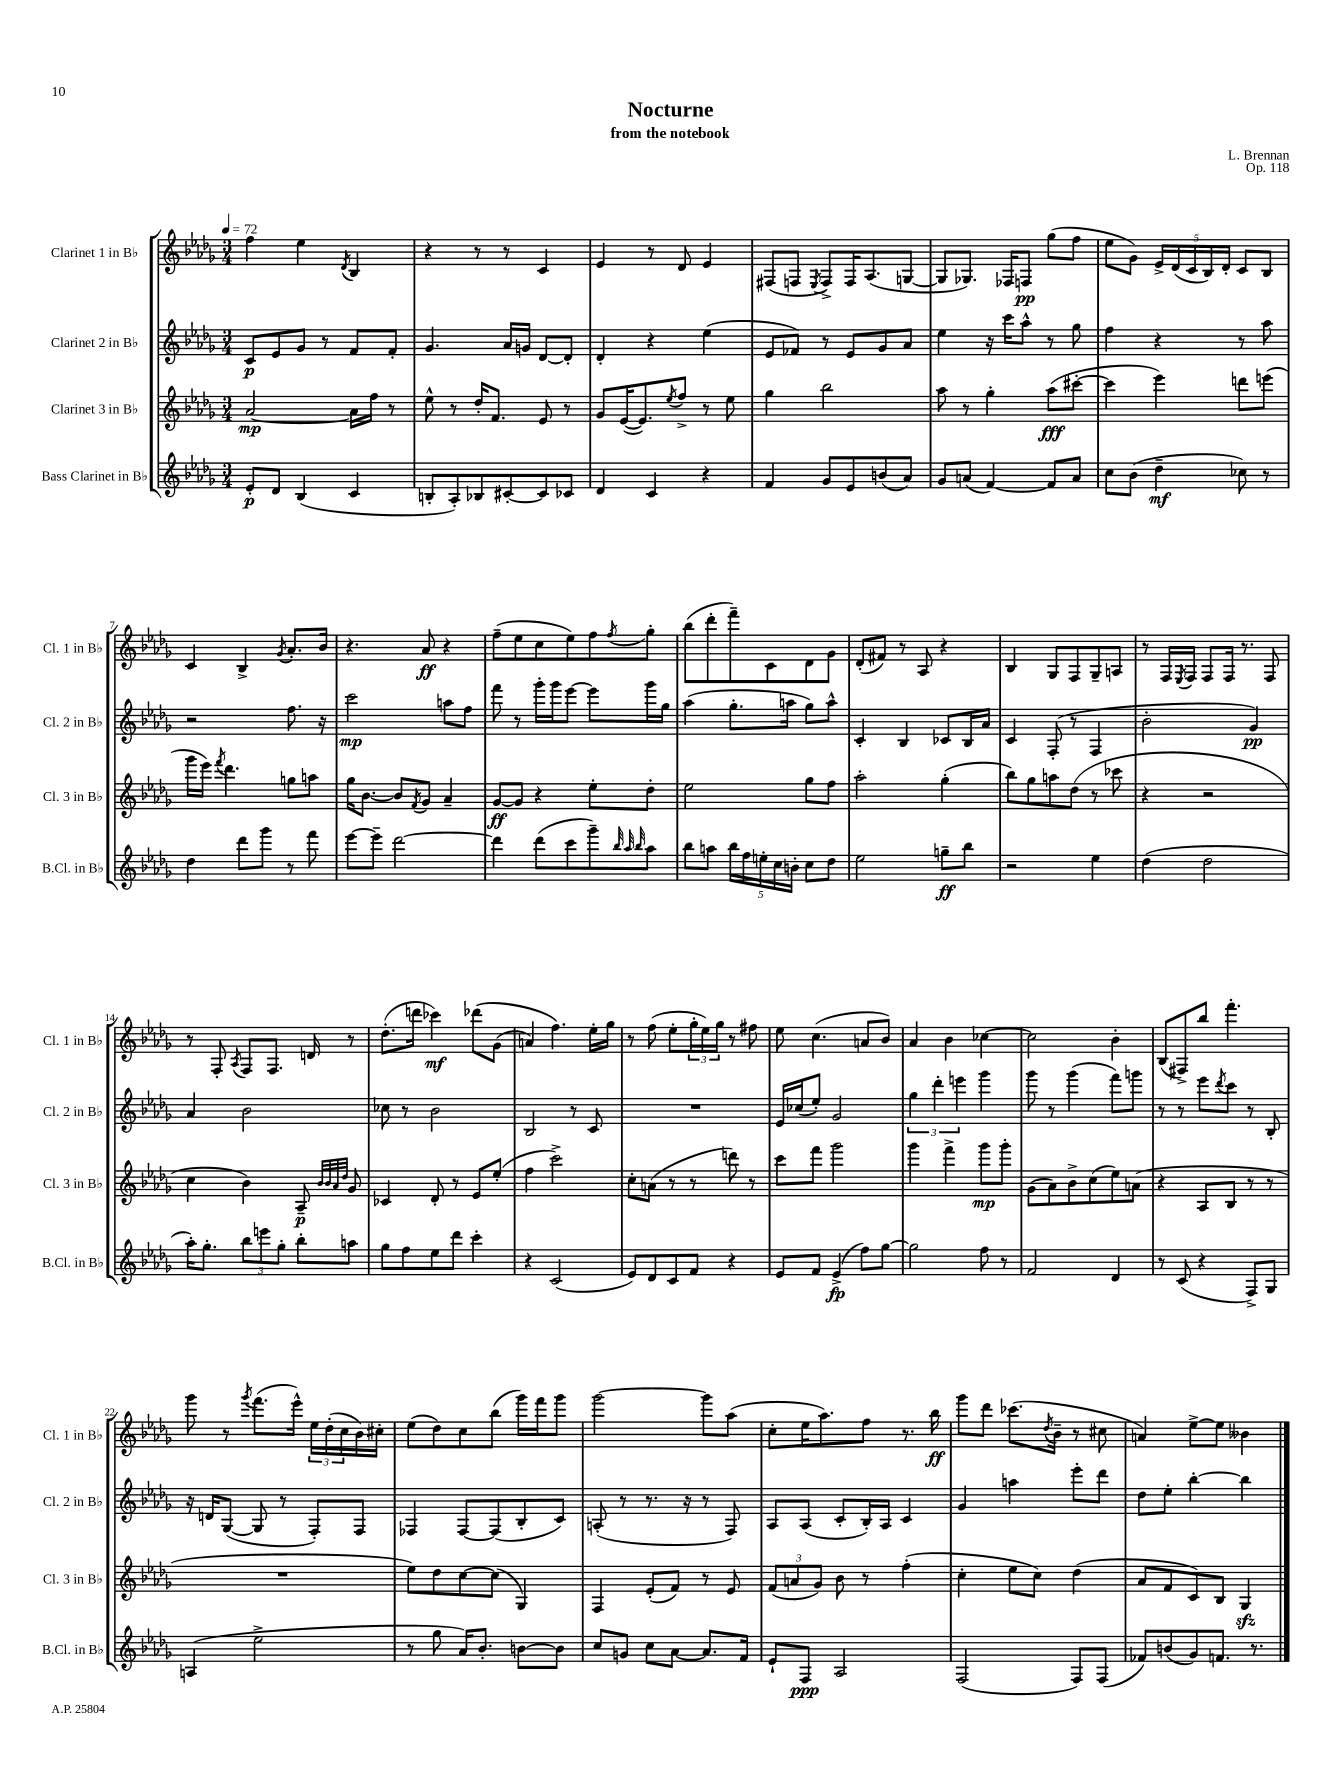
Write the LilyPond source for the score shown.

\header { title = "Nocturne" composer = "L. Brennan" subtitle = "from the notebook" opus = "Op. 118" }
<<
\new StaffGroup <<
\new Staff = "s0" \with { instrumentName = "Clarinet 1 in Bb" shortInstrumentName = "Cl. 1 in Bb" } {
    \clef treble \key des \major \numericTimeSignature \time 3/4 \tempo 4 = 72
    f''4 ees''4 \acciaccatura { des'8 } bes4 |
    r4 r8 r8 c'4 |
    ees'4 r8 des'8 ees'4 |
    fis8( f8 \acciaccatura { ees8 } f8->) f16 aes8.( g8~ |
    g8 ges8.) fes16 f8\pp ges''8( f''8 |
    ees''8 ges'8) \tuplet 5/4 { ees'16-> des'16( c'16 bes16) des'16-. } c'8 bes8 |
    c'4 bes4-> \acciaccatura { ges'8 } aes'8.-. bes'16 |
    r4. aes'8\ff r4 |
    f''8--( ees''8 c''8 ees''8) f''8 \acciaccatura { f''8 } ges''8-. |
    bes''8( des'''8-. f'''8--) c'8 des'8 ges'8 |
    des'8-.( fis'8) r8 aes8 r4 |
    bes4 ges8 f8 ges8-- a8 |
    r8 f16 \acciaccatura { ees8 } f16 f8 f16 r8. f8 |
    r8 f8-. \acciaccatura { aes8 } f8 f8. d'16 r8 |
    des''8.-.( d'''16 ces'''4\mf) des'''8\( ges'8( |
    a'4) f''4.\) ees''16-. ges''16 |
    r8 f''8( ees''8-. \tuplet 3/2 { ges''16-. ees''16) ges''16 } r8 fis''8 |
    ees''8 c''4.( a'8 bes'8) |
    aes'4 bes'4 ces''4~ |
    ces''2 bes'4-. |
    bes8( fis8->) bes''8 f'''4.-. |
    ges'''8 r8 \acciaccatura { ges'''8 } f'''8.( ees'''16-^) \tuplet 3/2 { ees''16 des''16-.( c''16 } bes'16) cis''16-. |
    ees''8( des''8) c''8 bes''8( ges'''16) f'''16 ges'''8 |
    ges'''2~ ges'''8 aes''8( |
    c''8-. ees''16 aes''8.) f''8 r8. bes''16\ff |
    ges'''8 des'''8 ces'''8.( \acciaccatura { des''8 } bes'16-- r8 cis''8 |
    a'4) ees''8~-> ees''8 beses'4 \bar "|." |
}
\new Staff = "s1" \with { instrumentName = "Clarinet 2 in Bb" shortInstrumentName = "Cl. 2 in Bb" } {
    \clef treble \key des \major \numericTimeSignature \time 3/4
    c'8\p ees'8 ges'8 r8 f'8 f'8-. |
    ges'4. aes'16 g'16 des'8~ des'8-. |
    des'4-. r4 ees''4( |
    ees'8 fes'8) r8 ees'8 ges'8 aes'8 |
    ees''4 r16 c'''16 aes''8-^ r8 ges''8 |
    f''4 r4 r8 aes''8 |
    r2 f''8. r16 |
    c'''2\mp a''8 f''8 |
    f'''8 r8 ges'''16-. ges'''16 ees'''8~ ees'''8 ges'''16 ges''16 |
    aes''4( ges''8.-. a''16 ges''8) a''8-^ |
    c'4-. bes4 ces'8 bes16 aes'16 |
    c'4 f8-.( r8 f4 |
    bes'2-. ges'4\pp) |
    aes'4 bes'2 |
    ces''8 r8 bes'2 |
    bes2 r8 c'8 |
    R2. |
    ees'16 ces''16( ees''8-.) ges'2 |
    \tuplet 3/2 { ges''4 des'''4-. e'''4 } ges'''4 |
    ges'''8 r8 ges'''4( f'''8) g'''8 |
    r8 r8 ees'''8 \acciaccatura { des'''8 } c'''8 r8 bes8-. |
    r16 d'16 ges8~( ges8 r8 f8-.) f8 |
    fes4 fes8~ fes8( bes8-. c'8) |
    a8-.( r8 r8. r16 r8 f8) |
    aes8 aes8( c'8-. bes16-.) aes16 c'4 |
    ges'4 a''4 ees'''8-. des'''8 |
    des''8 ees''8-. bes''4~-. bes''4 \bar "|." |
}
\new Staff = "s2" \with { instrumentName = "Clarinet 3 in Bb" shortInstrumentName = "Cl. 3 in Bb" } {
    \clef treble \key des \major \numericTimeSignature \time 3/4
    aes'2~\mp aes'16 f''16 r8 |
    ees''8-^ r8 des''16-. f'8. ees'8 r8 |
    ges'8 ees'16~( ees'8.) \acciaccatura { ees''8 } f''8-> r8 ees''8 |
    ges''4 bes''2 |
    aes''8 r8 ges''4-. aes''8\fff( cis'''8~-. |
    cis'''4 ees'''4) d'''8 e'''8( |
    ges'''16 ees'''16) \acciaccatura { f'''8 } des'''4. g''8 a''8 |
    ges''16 bes'8.~ bes'8 \acciaccatura { f'8 } ges'8 aes'4-- |
    ges'8~\ff ges'8 r4 ees''8-. des''8-. |
    ees''2 ges''8 f''8 |
    aes''2-. ges''4-.( |
    bes''8) ges''8 a''8 des''8( r8 ces'''8 |
    r4 r2 |
    c''4 bes'4) aes8--\p \grace { bes'32 bes'32 aes'32 des''32 } ges'8 |
    ces'4 des'8-. r8 ees'8 ees''8-.( |
    f''4 c'''2->) |
    c''8-. a'8( r8 r8 d'''8) r8 |
    c'''8 f'''8 ges'''2 |
    ges'''4 f'''4-> ges'''8\mp ges'''8-. |
    ges'8( aes'8) bes'8-> c''8( ees''8) a'8( |
    r4 aes8 bes8 r8 r8 |
    R2. |
    ees''8) des''8 c''8~ c''8( ges4) |
    f4 ees'8-.( f'8) r8 ees'8 |
    \tuplet 3/2 { f'8( a'8 ges'8) } bes'8 r8 f''4-.( |
    c''4-. ees''8 c''8) des''4( |
    aes'8 f'8 c'8) bes8 ges4\sfz \bar "|." |
}
\new Staff = "s3" \with { instrumentName = "Bass Clarinet in Bb" shortInstrumentName = "B.Cl. in Bb" } {
    \clef treble \key des \major \numericTimeSignature \time 3/4
    ees'8-.\p des'8 bes4( c'4 |
    b8-. aes8-.) bes8 cis'8~-. cis'8 ces'8 |
    des'4 c'4 r4 |
    f'4 ges'8 ees'8 b'8( aes'8) |
    ges'8 a'8( f'4~) f'8 a'8 |
    c''8 bes'8( des''4--\mf ces''8) r8 |
    des''4 des'''8 ges'''8 r8 f'''8 |
    ees'''8~ ees'''8-- des'''2~ |
    des'''4 des'''8( c'''8 ges'''8--) \grace { bes''32 aes''32 bes''32 } aes''8 |
    bes''8 a''8 \tuplet 5/4 { bes''16 f''16 e''16-. c''16 b'16-. } c''8 des''8 |
    ees''2 g''8--\ff bes''8 |
    r2 ees''4 |
    des''4( des''2 |
    aes''16-.) ges''8.-. \tuplet 3/2 { bes''8 e'''8 ges''8-. } bes''8-. a''8 |
    ges''8 f''8 ees''8 des'''8 c'''4-. |
    r4 c'2( |
    ees'8) des'8 c'8 f'8 r4 |
    ees'8 f'8 ees'4->\fp( f''8) ges''8~ |
    ges''2 f''8 r8 |
    f'2 des'4 |
    r8 c'8( r4 f8->) ges8 |
    a4( ees''2-> |
    r8 ges''8 aes'16) bes'8.-. b'8~ b'8 |
    c''8 g'8 c''8 aes'8~ aes'8. f'16 |
    ees'8-! f8\ppp aes2 |
    f2( f8) f8( |
    fes'8) b'8( ges'8) f'8. r8. \bar "|." |
}
>>
>>
